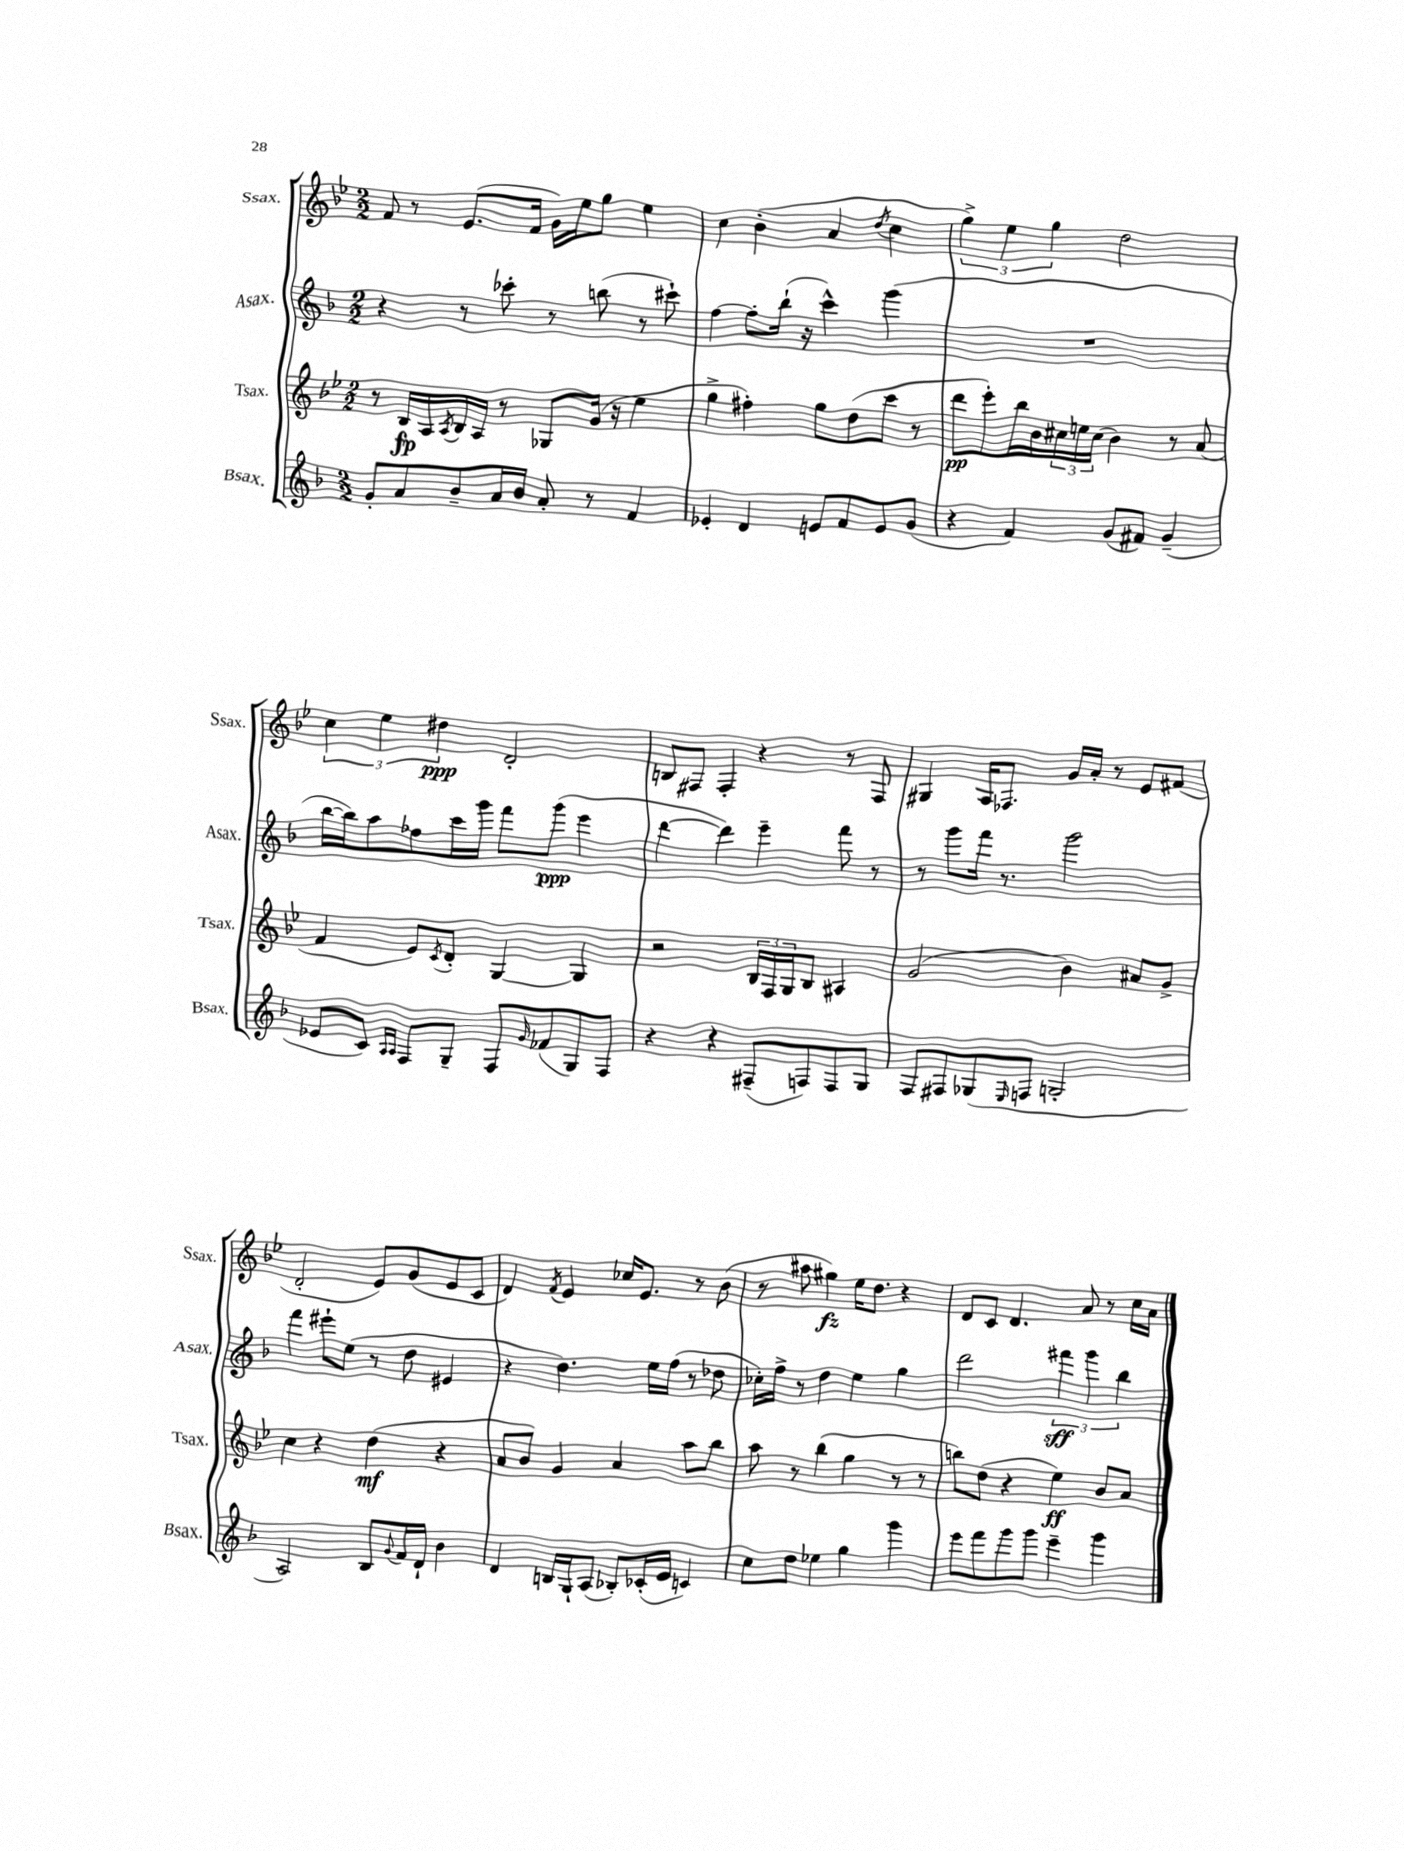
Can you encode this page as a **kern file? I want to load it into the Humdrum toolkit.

**kern	**kern	**kern	**kern
*staff4	*staff3	*staff2	*staff1
*clefG2	*clefG2	*clefG2	*clefG2
*k[b-]	*k[b-e-]	*k[b-]	*k[b-e-]
*M2/2	*M2/2	*M2/2	*M2/2
8g'/L	8r	4r	8f/
8a/	16B-/LL	.	8r
.	16A/	.	.
.	8qA/	.	.
8b-~/	16B-/	8r	(8.e-/L
.	16A/JJ	.	.
16a/L	8r	8ccc-'\	.
16b-/JJ	.	.	16f/Jk
8a'/	8G-/L	8r	16g\LL)
.	.	.	16ee-\J
8r	(16g/Jk	(8bb\	8gg\J
.	16r	.	.
4f/	4ee-\	8r	4ee-\
.	.	8ccc#`\)	.
=	=	=	=
4e-'/	4gg^\	[4ff\	4cc\
4d/	4ff#'\)	8ff'\]L	(4b-'\
.	.	(16bb-`\Jk	.
.	.	16r	.
8e/L	8gg\L	4ccc^^\)	4a/
8f/	(8dd\	.	.
.	.	.	8qdd/
8e/	8ccc\J	(4ggg\	4cc\
(8g/J	8r	.	.
=	=	=	=
4r	8ddd\L	1r	6gg^\)
.	8eee-'\)	.	.
.	.	.	6ee-\
4f/)	16bb-\L	.	.
.	16b-\	.	.
.	.	.	6gg\
.	24cc#\	.	.
.	24ee\	.	.
.	(24cc#\JJ	.	.
(8g/L	4b-\)	.	2dd\
8f#/J)	.	.	.
(4g~/	8r	.	.
.	(8a/	.	.
=	=	=	=
8e-/L	4f/	[16bb-\LL	6cc\
.	.	16bb-\]J)	.
8c/J)	.	8aa\	.
.	.	.	6ee-\
16qqA/LL	.	.	.
16qqA/JJ	.	.	.
8F/L	8e-/L)	8ff-\	.
.	.	.	6dd#\
.	8qc/	.	.
8G~/J	8d'/J	16ccc\L	.
.	.	16ggg\JJ	.
8F/L	[4G/	8fff\L	2d'/
16qqg/	.	.	.
(8f-/	.	(8ggg\J	.
8G/)	4G/]	4eee\	.
8F/J	.	.	.
=	=	=	=
4r	2r	[4ddd\	8B/L
.	.	.	8F#/J
4r	.	4ddd\])	4F#'/
(8F#~/L	24B-/LL	4eee~\	4r
.	24F/	.	.
.	24G/J	.	.
8F/)	8B-/J	.	.
8F/	4A#/	8fff\	8r
8G/J	.	8r	8F#/
=	=	=	=
8F/L	(2g/	8r	4G#/
8F#/	.	8ggg\L	.
(8G-/	.	16fff\Jk	16A/LK
.	.	8.r	8.F-/J
16qqE/	.	.	.
8F/J	.	.	.
2G'/	4b-\)	2ggg\	16g/LL
.	.	.	16a'/JJ
.	.	.	8r
.	8a#/L	.	8e-/L
.	8g^/J	.	(8f#/J
=	=	=	=
2A/)	4cc\	4fff\	2d'/
.	4r	8eee#`\L	.
.	.	(8ee\J	.
8B-/L	(4dd\	8r	8e-/L)
8qqg/	.	.	.
16f/L	.	8dd\	(8g/
16d`/JJ	.	.	.
4b-\	4r	4e#/	8e-/
.	.	.	8c/J
=	=	=	=
4d/	8a/L	4r	4d/)
.	8b-/J)	.	.
.	.	.	8qf/
16B/LL	4g/	4.dd\)	4e-/
16G`/J	.	.	.
(8A/J	.	.	.
8B-'/L)	4a/	.	16cc-/LK
.	.	.	8.e-/J
(16c-'/L	.	16ee\LL	.
16e/JJ	.	(16ff\JJ	.
4c/)	8aa\L	8r	8r
.	8bb-\J	8dd-\	(8b-\
=	=	=	=
8cc\L	8aa\	16cc-'\LL)	8r
.	.	16ff^\JJ	.
8dd\J	8r	8r	8aa#\
4ee-\	(4bb-\	4dd\	4gg#\)
4gg\	4gg\	4ee\	16ee-\LK
.	.	.	8.dd\J
4ggg\	8r	4gg\	4r
.	8r	.	.
=	=	=	=
8eee\L	8bb\L)	2ddd\	8d/L
8fff\	(8dd\J	.	8c/J
8ggg\	4r	.	4.d/
8ggg\J	.	.	.
4eee~\	4ee-\)	6fff#\	.
.	.	.	8a/
.	.	6ggg\	.
4ggg\	8b-/L	.	8r
.	.	6bb-\	.
.	8a/J	.	16cc\LL
.	.	.	16a\JJ
==	==	==	==
*-	*-	*-	*-
